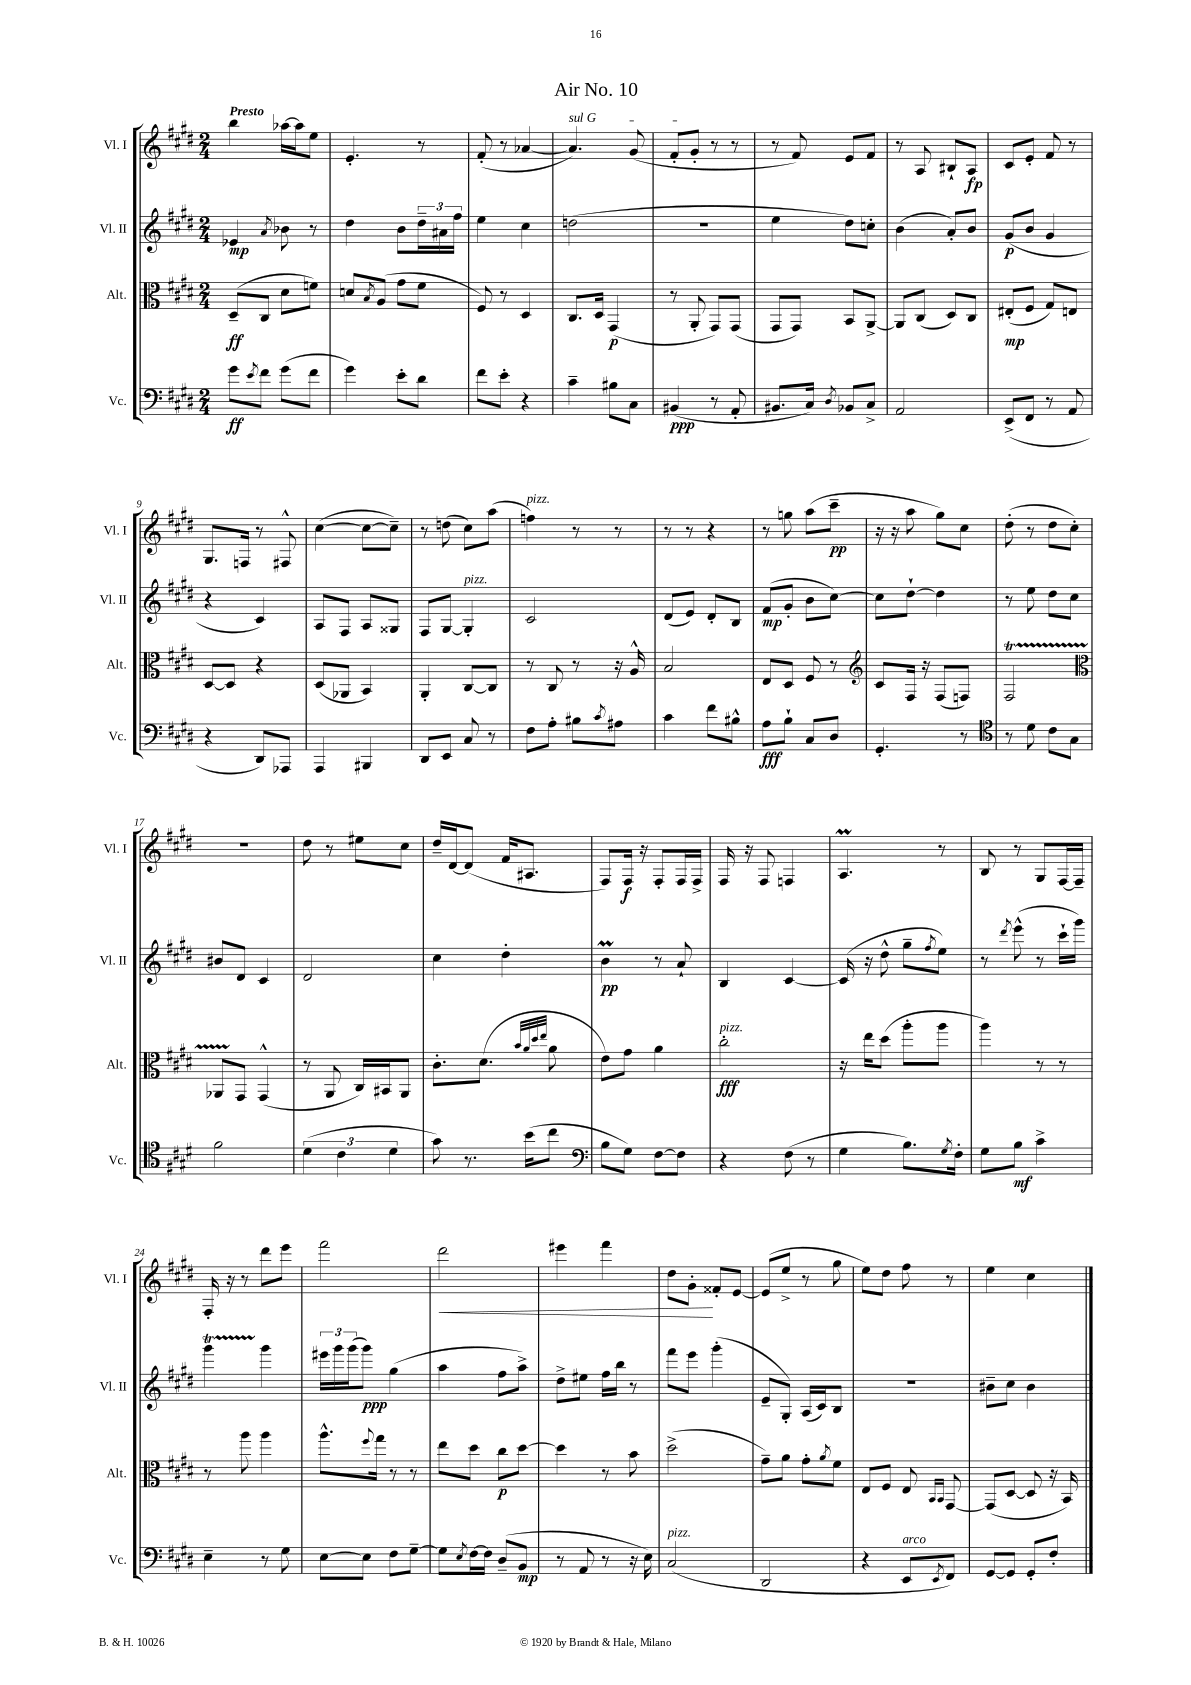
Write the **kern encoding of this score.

**kern	**kern	**kern	**kern
*staff4	*staff3	*staff2	*staff1
*clefF4	*clefC3	*clefG2	*clefG2
*k[f#c#g#d#]	*k[f#c#g#d#]	*k[f#c#g#d#]	*k[f#c#g#d#]
*M2/4	*M2/4	*M2/4	*M2/4
8g#	(8D#~	4e-	4bb
8qe	.	.	.
8f#	8C#	.	.
.	.	8qa	.
(8g#	8d#	8b-	[16aa-
.	.	.	16aa-]
8f#	8f)	8r	8ee
=	=	=	=
4g#)	8d	4dd#	4.e'
.	8qB	.	.
.	(8A	.	.
8e'	8g#	8b	.
8d#	8f#	24dd#~	8r
.	.	24a#	.
.	.	24ff#	.
=	=	=	=
8f#	8F#)	4ee	(8f#'
8e'	8r	.	8r
4r	4D#	4cc#	[4a-
=	=	=	=
4c#~	8.C#	(2dd	4.a-])
.	16D#	.	.
8B#	(4GG#	.	.
8C#	.	.	(8g#
=	=	=	=
(4BB#	8r	2r	8f#'
.	8AA'	.	8g#'
8r	8GG#)	.	8r
8AA'	(8GG#	.	8r
=	=	=	=
8.BB#	8GG#	4ee	8r
.	8GG#)	.	8f#)
16C#)	.	.	.
8qD#	.	.	.
8BB-	8BB	8dd#)	8e
8C#^	[8AA^	8cc'	8f#
=	=	=	=
2AA	8AA]	(4b	8r
.	(8C#	.	8A
.	8D#)	8a')	8B#`
.	8C#	8b	8A
=	=	=	=
(8EE^	(8E#'	(8g#	8c#
8FF#	8F#	8b	8e'
8r	8G#)	4g#	8f#
8AA	8E	.	8r
=	=	=	=
4r	[8D#	4r	8.G#
.	8D#]	.	.
.	.	.	16F
8DD#)	4r	4c#)	8r
8AAA-	.	.	8F#^^
=	=	=	=
4AAA	(8D#	8A	([4cc#
.	8AA-	8F#	.
4BBB#	4BB)	8A	8cc#_
.	.	8G##	8cc#~])
=	=	=	=
8DD#	4AA'	8F#	8r
8EE	.	[8G#	(8dd
8C#	[8C#	4G#']	8cc#)
8r	8C#]	.	(8aa
=	=	=	=
8F#	8r	2c#	4ff)
8A'	8C#	.	.
8B#	8r	.	8r
8qc#	.	.	.
8A#	16r	.	8r
.	16A^^	.	.
=	=	=	=
4c#	2B	(8d#	8r
.	.	8e)	8r
8f#	.	8d#'	4r
8B#^^	.	8B	.
=	=	=	=
8A	8E	(8f#	8r
8B`	8D#	8g#'	8gg
8C#	8F#	8b	(8aa
8D#	8r	[8cc#)	8ccc#~
=	=	=	=
*	*clefG2	*	*
4.GG#'	8c#	8cc#]	16r
.	.	.	16r
.	16F#	[8dd#`	8aa
.	16r	.	.
.	(8F#	4dd#]	8gg#)
8r	8F)	.	8cc#
=	=	=	=
*clefC4	*	*	*
8r	2F#	8r	(8dd#'
8d#	.	8ee	8r
8c#	.	8dd#	8dd#
8G#	.	8cc#	8cc#')
=	=	=	=
*	*clefC3	*	*
2f#	8AA-	8b#	2r
.	8GG#	8d#	.
.	(4GG#^^	4c#	.
=	=	=	=
(6d#	8r	2d#	8dd#
.	8AA	.	8r
6c#	.	.	.
.	16C#)	.	8ee#
.	16BB#	.	.
6d#	.	.	.
.	8AA	.	8cc#
=	=	=	=
8g#)	8.c#'	4cc#	16dd#~
.	.	.	[16d#
8.r	.	.	(8d#]
.	(8.d#	.	.
.	.	4dd#'	16f#
(16b	.	.	8.A#
.	32qqb	.	.
.	32qqa	.	.
.	32qqdd#	.	.
.	32qqee	.	.
8cc#	8a	.	.
=	=	=	=
*clefF4	*	*	*
8B	8e)	4b	8F#)
8G#)	8g#	.	16F#
.	.	.	16r
[8F#	4a	8r	8F#'
8F#]	.	8a`	16F#
.	.	.	16F#^
=	=	=	=
4r	2cc#'	4B	16F#
.	.	.	16r
.	.	.	8F#
(8F#	.	[4c#	4F
8r	.	.	.
=	=	=	=
4G#	16r	(16c#]	4.A
.	16ee	16r	.
.	(8dd#	8dd#^^	.
8.B)	8aa'	8gg#~	.
.	.	8qff#	.
.	8aa	8ee)	8r
8qG#	.	.	.
16F#'	.	.	.
=	=	=	=
8G#	4aa)	8r	8B
.	.	8qddd#	.
8B	.	(8eee^^	8r
4c#^	8r	8r	8G#
.	8r	16ccc#`	[16F#
.	.	16ggg#)	16F#~]
=	=	=	=
4E~	8r	4ggg#	16F#'
.	.	.	16r
.	8aa	.	8r
8r	4aa	4ggg#	8ddd#
8G#	.	.	8eee
=	=	=	=
[8E	8.aa^^	24eee#	2fff#
.	.	24ggg#	.
.	.	(24ggg#	.
8E]	.	8ggg#)	.
.	8qqff#	.	.
.	16gg#	.	.
8F#	8r	(4gg#	.
[8G#~	8r	.	.
=	=	=	=
8G#]	8ee	4aa	2ddd#
8qE	.	.	.
[16F#	8dd#	.	.
16F#]	.	.	.
(8D#~	8cc#	8ff#	.
8BB	[8dd#	8aa^)	.
=	=	=	=
8r	4dd#]	8dd#^	4eee#
8AA	.	8ee#	.
8r	8r	16ff#	4fff#
.	.	16bb	.
16r	8b	8r	.
16E)	.	.	.
=	=	=	=
(2C#	(2dd#^	8fff#	8dd#
.	.	8eee	8g#'
.	.	(4ggg#'	8f##'
.	.	.	[8e
=	=	=	=
2DD#	8g#~)	8e~	(8e]
.	8a	8G#')	8ee^
.	8g#'	(16A	8r
.	.	16c#)	.
.	8qa	.	.
.	8f#	8B	8gg#
=	=	=	=
4r	8E	2r	8ee)
.	8F#	.	8dd#
8EE	8E	.	8ff#
.	16qqBB	.	.
8qEE	16qqBB	.	.
8FF#)	[8GG#	.	8r
=	=	=	=
[8GG#	(8GG#]	8b#~	4ee
8GG#]	[8D#	8cc#	.
8GG#'	8D#]	4b#	4cc#
8F#'	16r	.	.
.	16BB)	.	.
==	==	==	==
*-	*-	*-	*-
